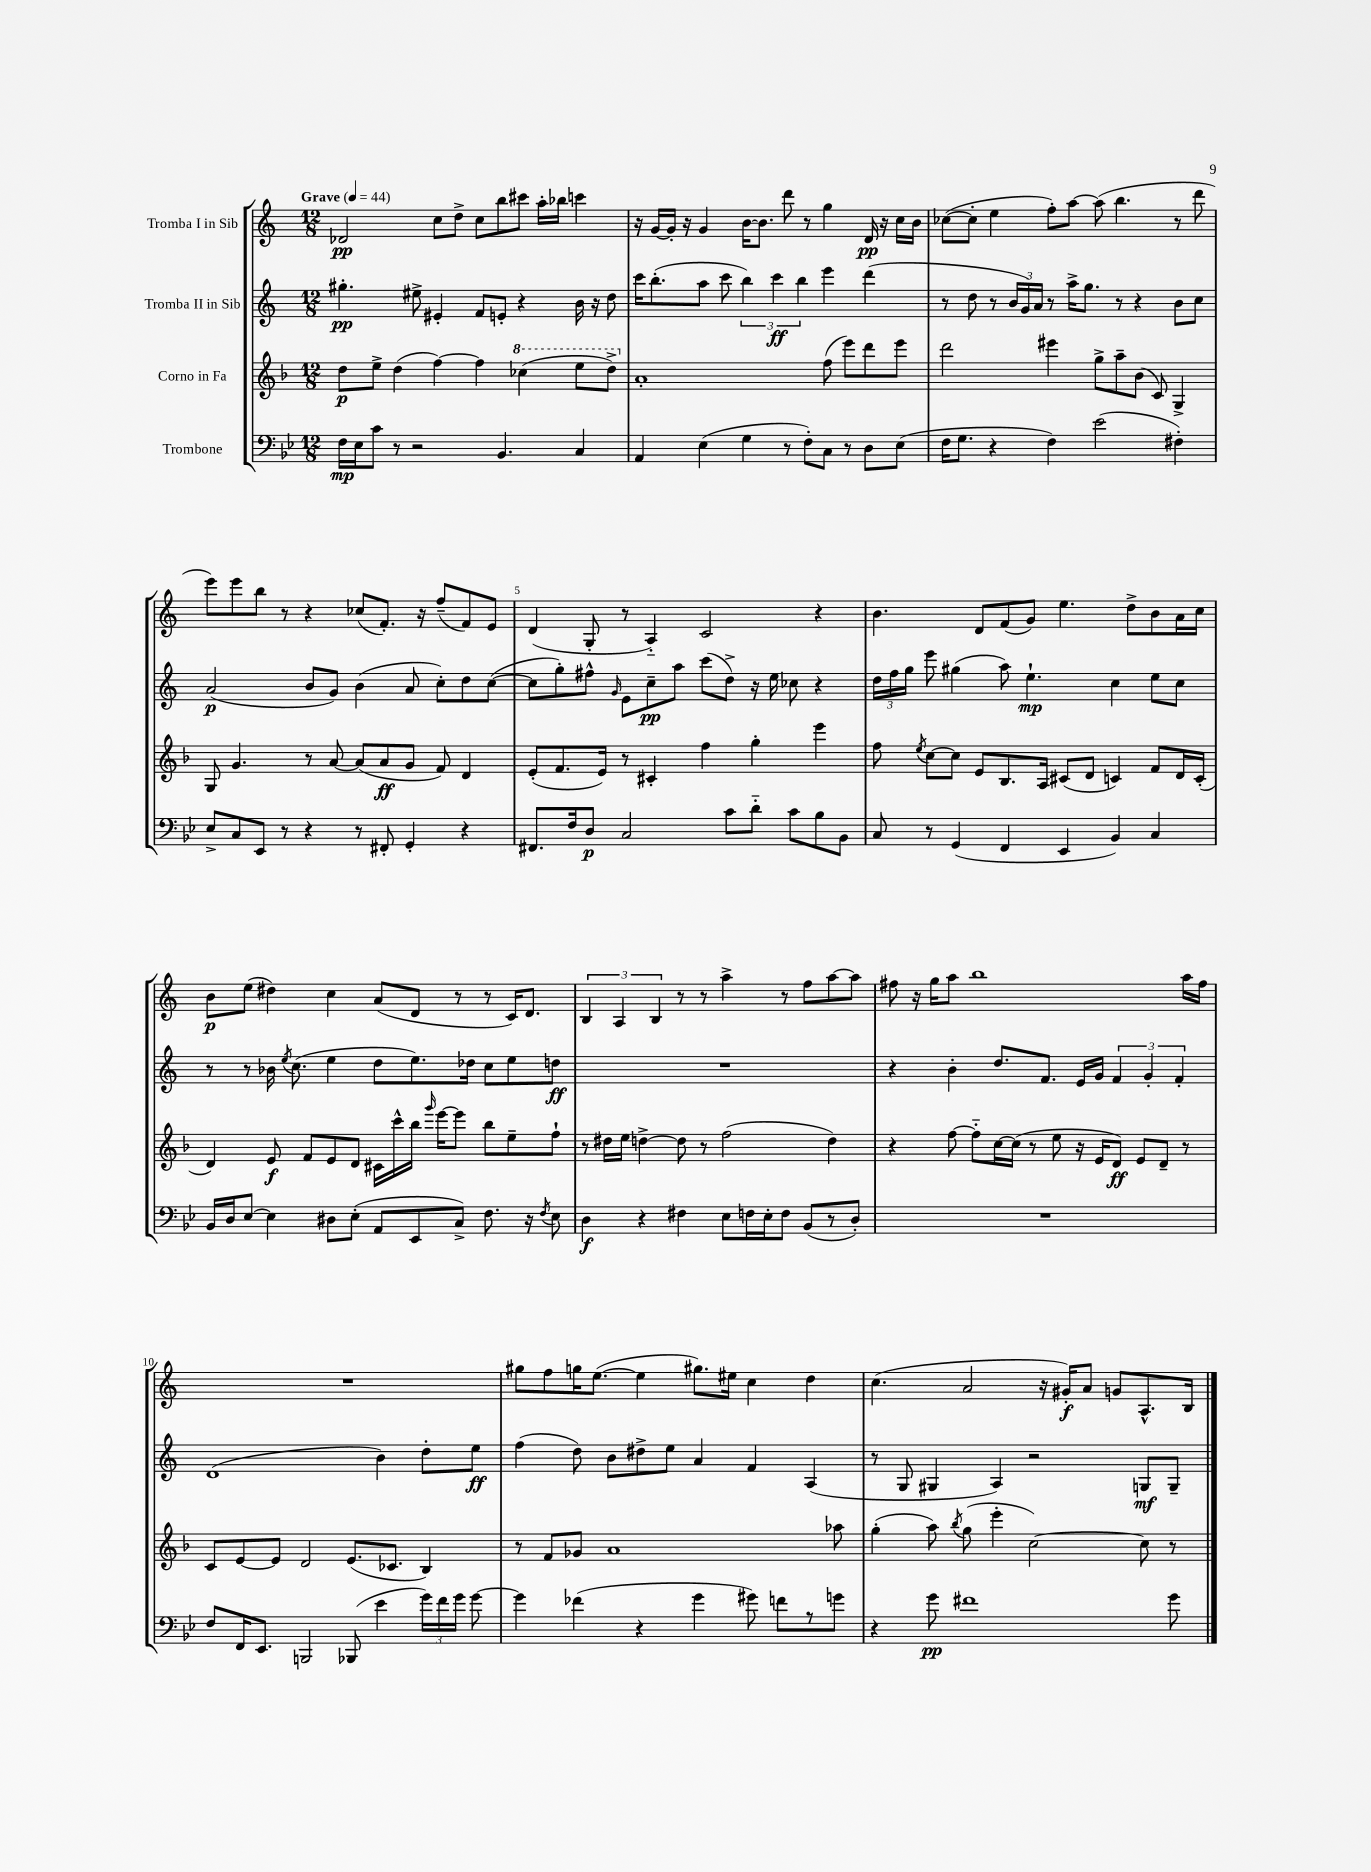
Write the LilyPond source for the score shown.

<<
\new StaffGroup <<
\new Staff = "s0" \with { instrumentName = "Tromba I in Sib" } {
    \clef treble \key c \major \numericTimeSignature \time 12/8 \tempo "Grave" 4 = 44
    \autoBeamOff des'2\pp c''8[ d''8]-> c''8[ b''8 cis'''8] a''16[-. bes''16] c'''4 |
    r16 g'16[~ g'16]-. r16 g'4 b'16[~ b'8.] d'''8 r8 g''4 d'16\pp r16 c''16[ b'16] |
    ces''8[~( ces''8]-. e''4 f''8[-.) a''8]~ a''8( b''4. r8 d'''8 |
    e'''8[) e'''8 b''8] r8 r4 ces''8[( f'8.]-.) r16 f''8[--( f'8) e'8] |
    d'4( g8-. r8 a4-_) c'2 r4 |
    b'4. d'8[ f'8( g'8]) e''4. d''8[-> b'8 a'16 c''16] |
    b'8[\p e''8]( dis''4) c''4 a'8[( d'8] r8 r8 c'16[) d'8.] |
    \tuplet 3/2 { b4 a4 b4 } r8 r8 a''4-> r8 f''8[ a''8~ a''8] |
    fis''8 r16 g''16[ a''8] b''1 a''16[ fis''16] |
    R1. |
    gis''8[ f''8 g''16 e''8.]~( e''4 gis''8.[) eis''16] c''4 d''4 |
    c''4.( a'2 r16 gis'16[-.\f) a'8] g'8[ a8.-^ b16] \bar "|." |
}
\new Staff = "s1" \with { instrumentName = "Tromba II in Sib" } {
    \clef treble \key c \major \numericTimeSignature \time 12/8
    \autoBeamOff gis''4.-.\pp eis''8-> eis'4-. f'8[ e'8]-. r4 b'16 r16 d''8 |
    c'''16[ b''8.-.( a''8] c'''8 \tuplet 3/2 { b''4) c'''4\ff b''4 } e'''4 d'''4( |
    r8 d''8 r8 \tuplet 3/2 { b'16[ g'16) a'16] } r8 a''16[-> g''8.] r8 r4 b'8[ c''8] |
    a'2\p( b'8[ g'8]) b'4( a'8 c''8[-.) d''8 c''8]~( |
    c''8[ g''8-.) fis''8]-^ \grace { g'16 } e'8[ c''8--\pp a''8] c'''8[( d''8]->) r16 e''16 ces''8 r4 |
    \tuplet 3/2 { d''16[ f''16 g''16] } e'''8 gis''4( a''8) e''4.-!\mp c''4 e''8[ c''8] |
    r8 r8 bes'16 \acciaccatura { e''8 } c''8.( e''4 d''8[ e''8.) des''16] c''8[ e''8 d''8]\ff |
    R1. |
    r4 b'4-. d''8.[ f'8.] e'16[ g'16] \tuplet 3/2 { f'4 g'4-. f'4-. } |
    d'1( b'4) d''8[-. e''8]\ff |
    f''4( d''8) b'8[ dis''8-> e''8] a'4 f'4 a4( |
    r8 g8 gis4 a4) r2 g8[\mf g8]-- \bar "|." |
}
\new Staff = "s2" \with { instrumentName = "Corno in Fa" } {
    \clef treble \key f \major \numericTimeSignature \time 12/8
    \autoBeamOff d''8[\p e''8]-> d''4( f''4~) f''4 \ottava #1 ces'''4( e'''8[ d'''8]->) \ottava #0 |
    a'1-. f''8( e'''8[) d'''8 e'''8] |
    d'''2 eis'''4 g''8[-> a''8-- bes'8]( c'8) g4-> |
    g8 g'4. r8 a'8~ a'8[( a'8\ff g'8] f'8) d'4 |
    e'8[-.( f'8. e'16]) r8 cis'4-. f''4 g''4-. e'''4 |
    f''8 \acciaccatura { e''8 } c''8[~ c''8] e'8[ bes8. a16] cis'8[( d'8] c'4) f'8[ d'16 c'16]-.( |
    d'4) e'8\f f'8[ e'8 d'8] cis'16[ c'''16-^ bes''16] \grace { g'''16 } e'''16[~ e'''8] bes''8[ e''8-- f''8]-! |
    r8 dis''16[ e''16] d''4~-> d''8 r8 f''2( d''4) |
    r4 f''8~ f''8[-_ c''16~ c''16]( r8 e''8 r16 e'16[ d'8]\ff) e'8[ d'8]-- r8 |
    c'8[ e'8~ e'8] d'2 e'8.[( ces'8.] bes4) |
    r8 f'8[ ges'8] a'1 aes''8 |
    g''4-.( a''8) \acciaccatura { bes''8 } g''8( e'''4-. c''2~) c''8 r8 \bar "|." |
}
\new Staff = "s3" \with { instrumentName = "Trombone" } {
    \clef bass \key bes \major \numericTimeSignature \time 12/8
    \autoBeamOff f16[\mp ees16 c'8] r8 r2 bes,4. c4 |
    a,4 ees4( g4 r8 f8[-.) c8] r8 d8[ ees8]( |
    f16[ g8.] r4 f4) ees'2( fis4-.) |
    ees8[-> c8 ees,8] r8 r4 r8 fis,8-. g,4-. r4 |
    fis,8.[ f16 d8]\p c2 c'8[ d'8]-_ c'8[ bes8 bes,8] |
    c8 r8 g,4( f,4 ees,4 bes,4) c4 |
    bes,16[ d16 ees8]~ ees4 dis8[ ees8]-.( a,8[ ees,8 c8]->) f8. r16 \acciaccatura { f8 } ees8 |
    d4\f r4 fis4 ees8[ f16 ees16-. f8] bes,8[( r8 d8]-.) |
    R1. |
    f8[ f,16 ees,8.] b,,2 bes,,8( ees'4 \tuplet 3/2 { g'16[) f'16 g'16] } g'8~ |
    g'4 fes'4( r4 g'4 gis'8) f'8[ r8 g'8] |
    r4 g'8\pp fis'1 g'8 \bar "|." |
}
>>
>>
\layout { \context { \Score \override BarNumber.break-visibility = ##(#f #t #t) barNumberVisibility = #(every-nth-bar-number-visible 5) } }
